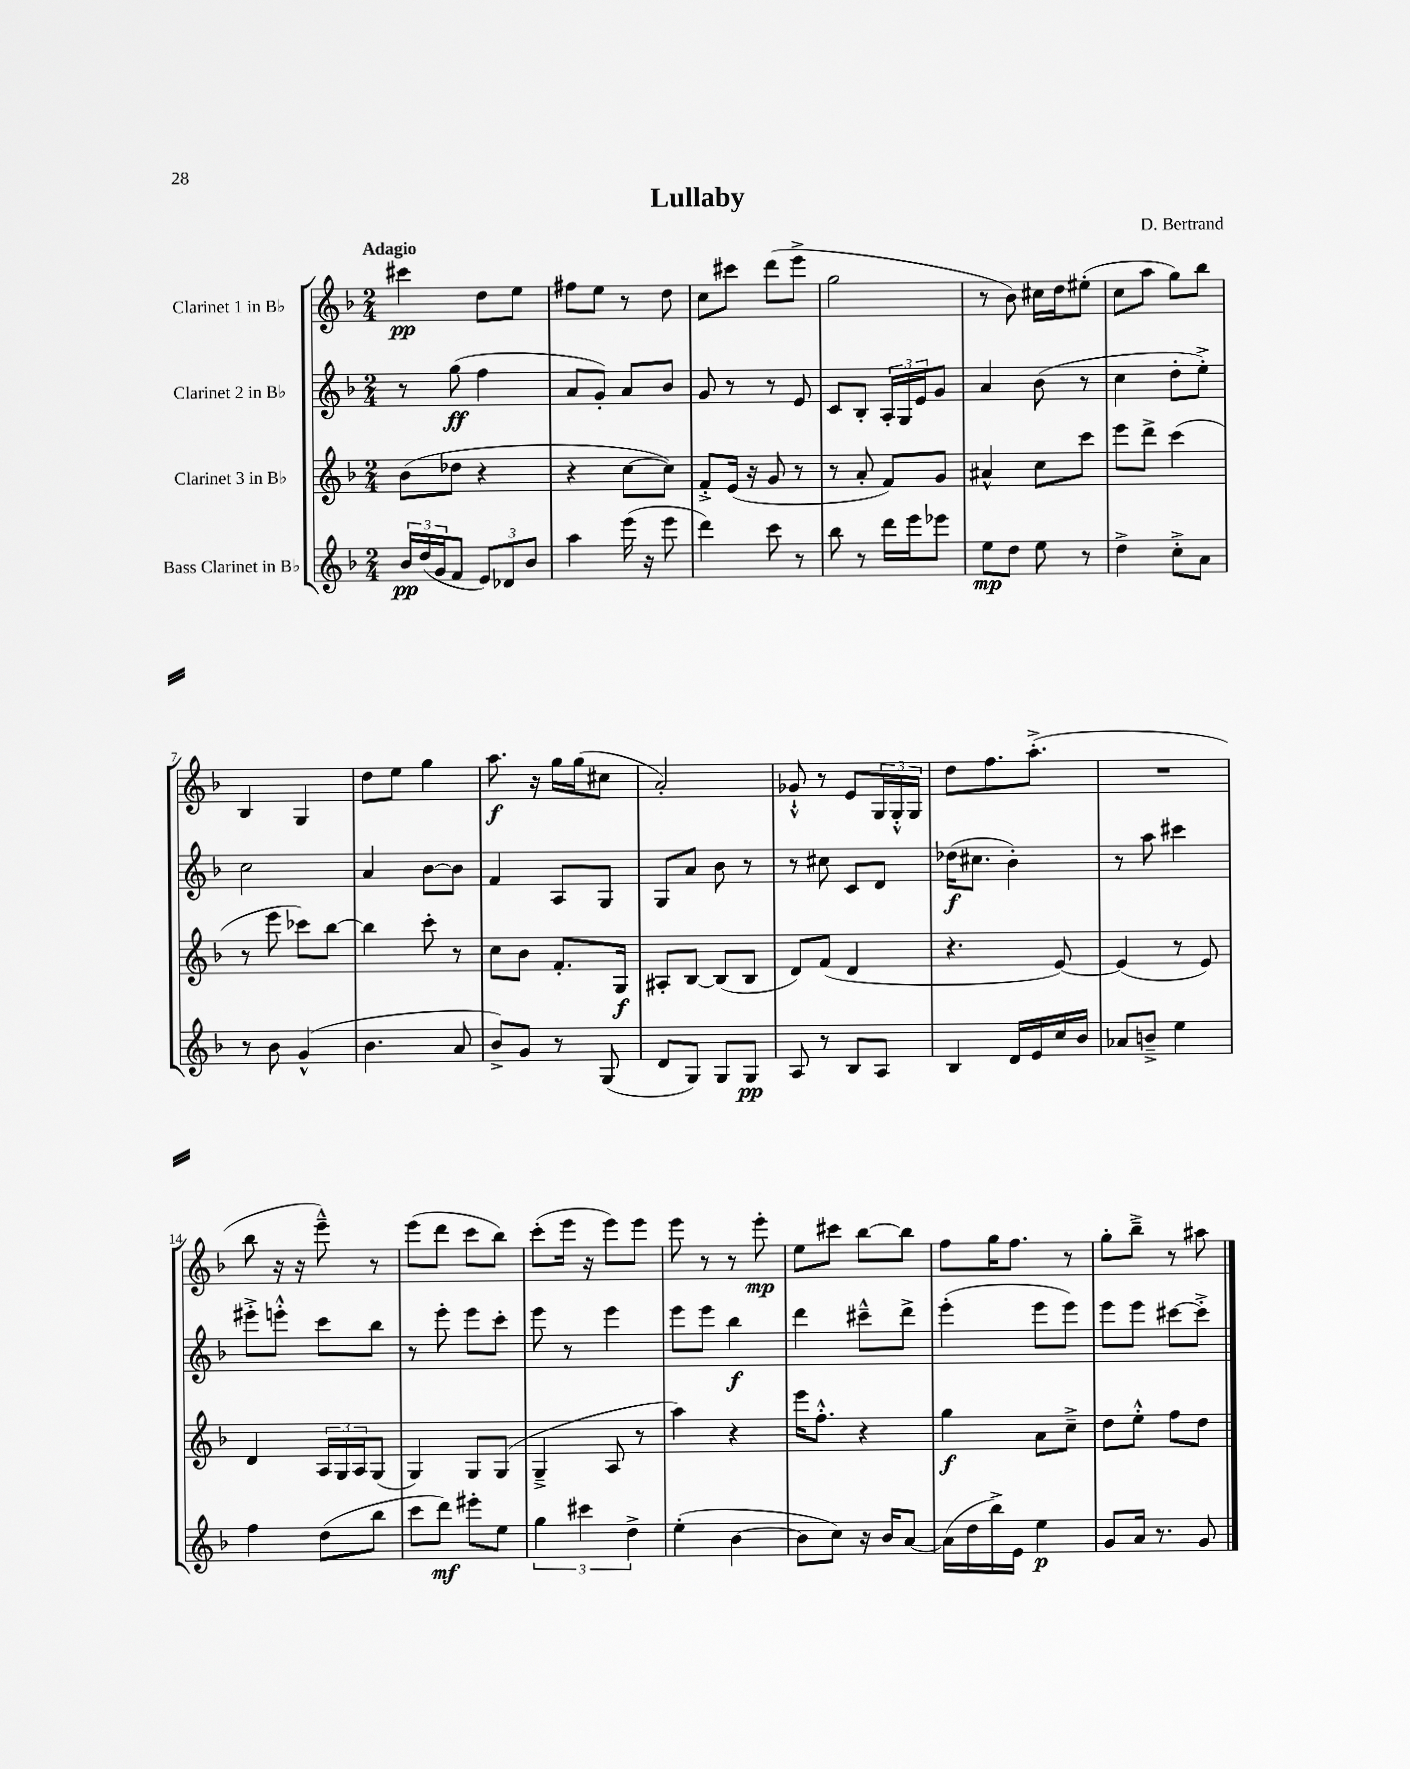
\header { title = "Lullaby" composer = "D. Bertrand" }
<<
\new StaffGroup <<
\new Staff = "s0" \with { instrumentName = "Clarinet 1 in Bb" } {
    \clef treble \key f \major \numericTimeSignature \time 2/4 \tempo "Adagio"
    cis'''4\pp d''8 e''8 |
    fis''8 e''8 r8 d''8 |
    c''8 cis'''8 d'''8( e'''8-> |
    g''2 |
    r8 bes'8) cis''16 d''16 eis''8-.( |
    c''8 a''8 g''8) bes''8 |
    bes4 g4 |
    d''8 e''8 g''4 |
    a''8.\f r16 g''16 g''16( cis''8 |
    a'2-.) |
    ges'8-!-^ r8 e'8 \tuplet 3/2 { g16 g16-.-^ g16 } |
    d''8 f''8. a''8.-.->( |
    R2 |
    bes''8 r16 r16 e'''8---^) r8 |
    e'''8( d'''8 c'''8 bes''8) |
    c'''8-.( e'''16 r16 e'''8) e'''8 |
    e'''8 r8 r8 e'''8-.\mp |
    e''8 cis'''8 bes''8~ bes''8 |
    f''8 g''16 f''8. r8 |
    g''8-. bes''8---> r8 ais''8 \bar "|." |
}
\new Staff = "s1" \with { instrumentName = "Clarinet 2 in Bb" } {
    \clef treble \key f \major \numericTimeSignature \time 2/4
    r8 g''8\ff( f''4 |
    a'8 g'8-.) a'8 bes'8 |
    g'8 r8 r8 e'8 |
    c'8 bes8-. \tuplet 3/2 { a16-. g16 e'16 } g'8 |
    a'4 bes'8( r8 |
    c''4 d''8-. e''8-.->) |
    c''2 |
    a'4 bes'8~ bes'8 |
    f'4 a8 g8 |
    g8 a'8 bes'8 r8 |
    r8 cis''8 c'8 d'8 |
    des''16\f( cis''8. bes'4-.) |
    r8 a''8 cis'''4 |
    eis'''8-.-> e'''8-.-^ c'''8 bes''8 |
    r8 e'''8-. e'''8 c'''8-. |
    e'''8 r8 e'''4 |
    e'''8 e'''8 bes''4\f |
    d'''4 cis'''8---^ d'''8-> |
    e'''4-.( e'''8 e'''8) |
    e'''8 e'''8 cis'''8~ cis'''8-.-> \bar "|." |
}
\new Staff = "s2" \with { instrumentName = "Clarinet 3 in Bb" } {
    \clef treble \key f \major \numericTimeSignature \time 2/4
    bes'8( des''8 r4 |
    r4 c''8~ c''8) |
    f'8-.-> e'16( r16 g'8 r8 |
    r8 a'8-. f'8) g'8 |
    ais'4-^ c''8 c'''8 |
    e'''8 d'''8-> c'''4( |
    r8 e'''8 ces'''8) bes''8~ |
    bes''4 c'''8-. r8 |
    c''8 bes'8 f'8.-. g16\f |
    ais8-. bes8~ bes8( bes8 |
    d'8) f'8( d'4 |
    r4. e'8~) |
    e'4( r8 e'8) |
    d'4 \tuplet 3/2 { a16 g16 a16 } g8( |
    g4) g8 g8( |
    g4---> a8 r8 |
    a''4) r4 |
    e'''16 f''8.-.-^ r4 |
    g''4\f a'8 c''8---> |
    d''8 e''8-.-^ f''8 d''8 \bar "|." |
}
\new Staff = "s3" \with { instrumentName = "Bass Clarinet in Bb" } {
    \clef treble \key f \major \numericTimeSignature \time 2/4
    \tuplet 3/2 { bes'16\pp d''16( g'16 } f'8 \tuplet 3/2 { e'8) des'8 bes'8 } |
    a''4 e'''16( r16 e'''8 |
    d'''4) c'''8 r8 |
    bes''8 r8 d'''16 e'''16 ees'''8 |
    e''8\mp d''8 e''8 r8 |
    d''4-> c''8-.-> a'8 |
    r8 bes'8 g'4-^( |
    bes'4. a'8 |
    bes'8->) g'8 r8 g8( |
    d'8 g8) g8 g8\pp |
    a8 r8 bes8 a8 |
    bes4 d'16 e'16 c''16 bes'16 |
    aes'8 b'8---> e''4 |
    f''4 d''8( bes''8 |
    c'''8 d'''8\mf) eis'''8-. e''8 |
    \tuplet 3/2 { g''4 cis'''4 d''4-> } |
    e''4-.( bes'4~ |
    bes'8 c''8) r16 bes'16 a'8~ |
    a'16( d''16 bes''16->) e'16 e''4\p |
    g'8 a'16 r8. g'8 \bar "|." |
}
>>
>>
